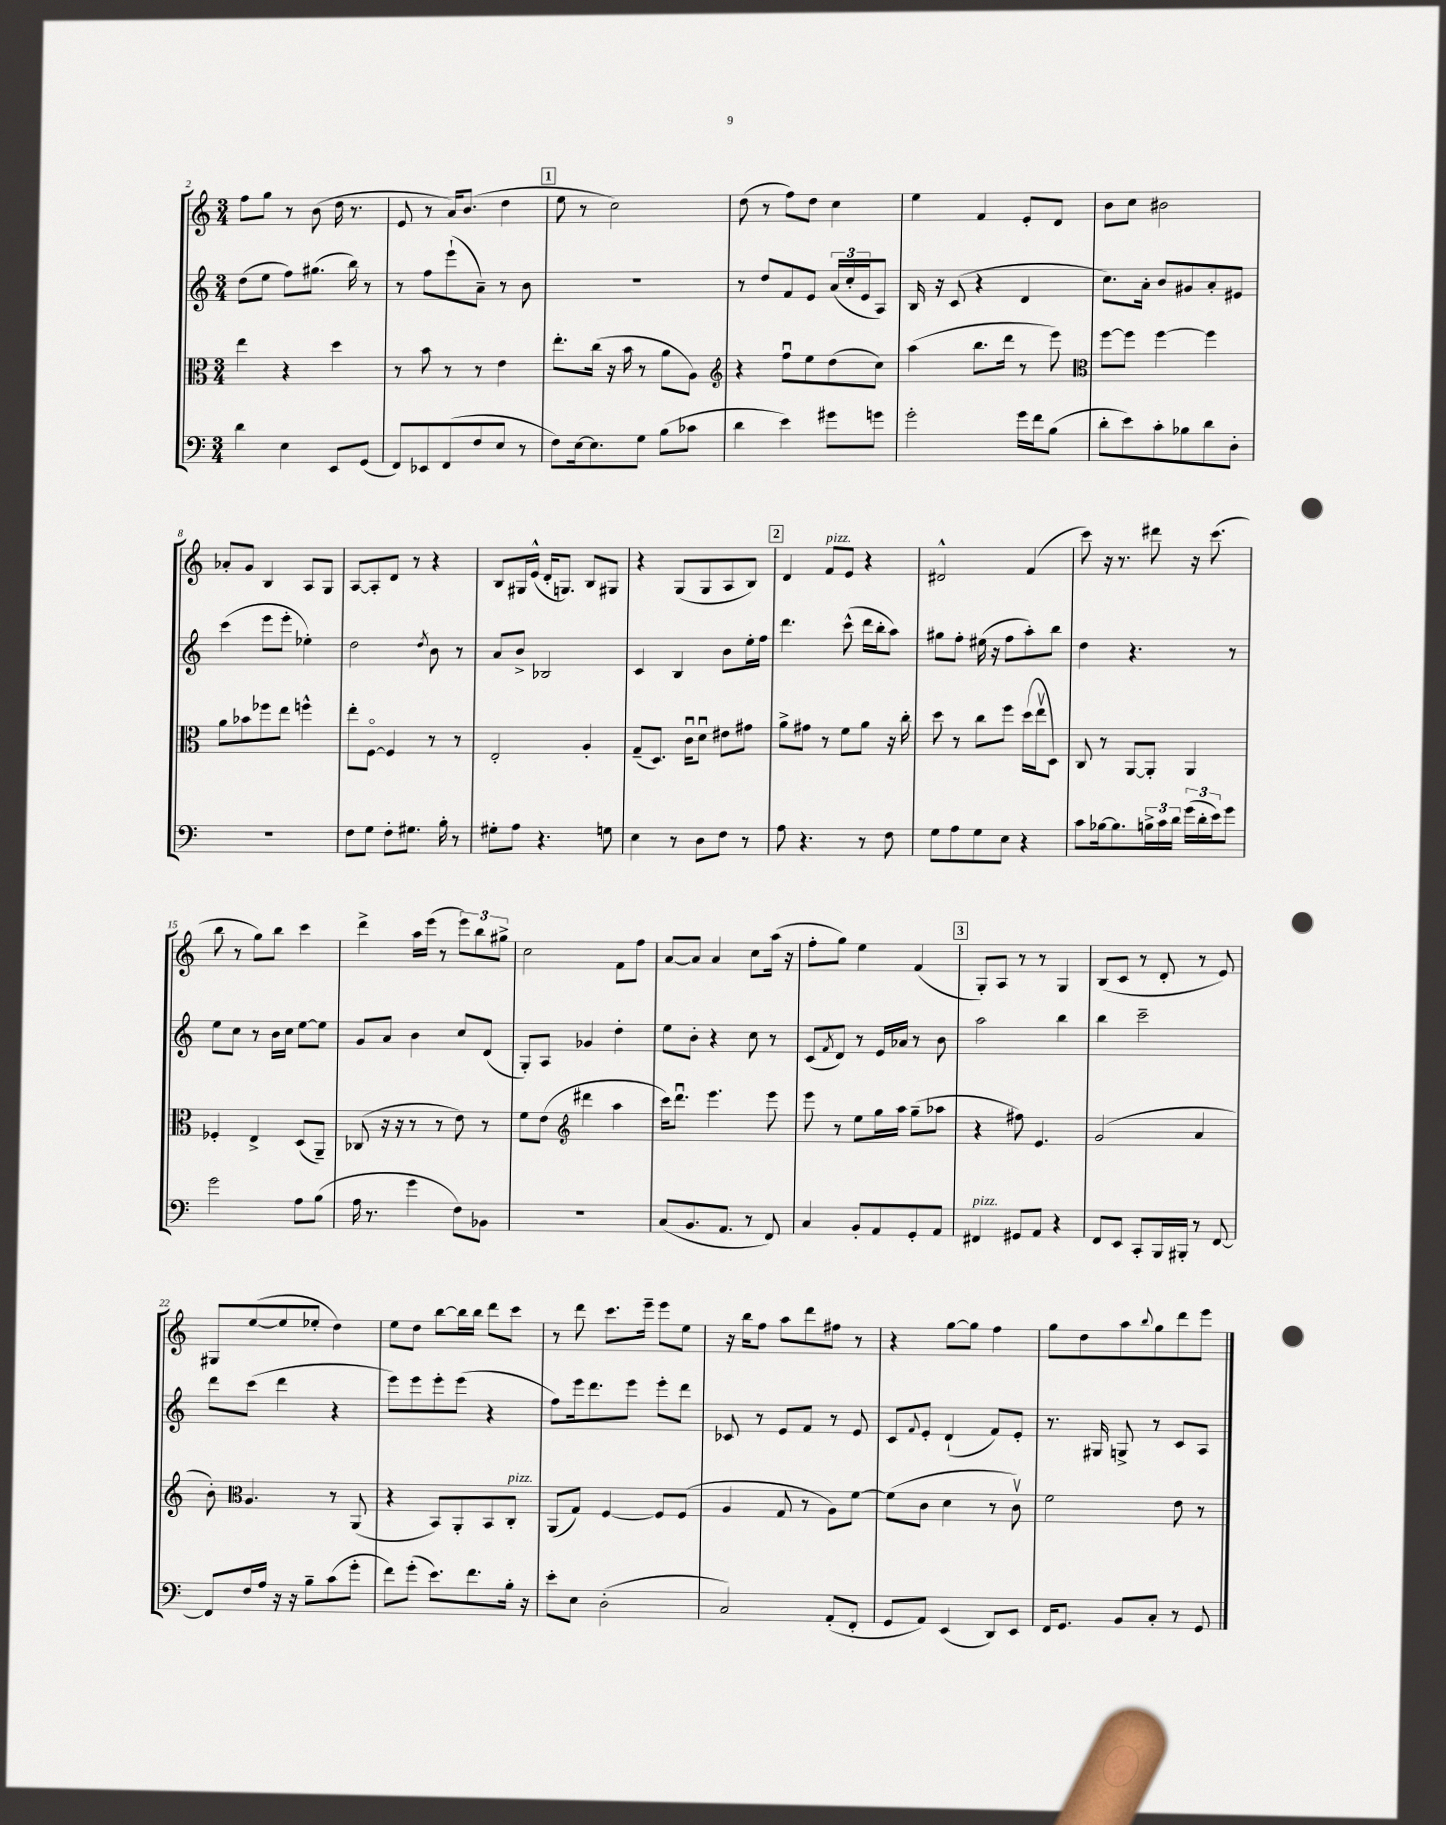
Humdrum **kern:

**kern	**kern	**kern	**kern
*part4	*part3	*part2	*part1
*staff4	*staff3	*staff2	*staff1
*clefF4	*clefC3	*clefG2	*clefG2
*k[]	*k[]	*k[]	*k[]
*M3/4	*M3/4	*M3/4	*M3/4
=2	=2	=2	=2
4d\	4ee\	(8dd\L	8ff\L
.	.	8ee\J	8gg\J
4E\	4r	8ff\L)	8r
.	.	(8.gg#X\J	(8b\
8EE/L	4dd\	.	16dd\
.	.	16bb\)	8.r
(8GG/J	.	8r	.
=3	=3	=3	=3
8FF/L)	8r	8r	8e/
8EE-X/	8b\	8ff\L	8r
(8FF/	8r	(8eee`\	16a/KL)
.	.	.	(8.b/J
8F/	8r	8a~\J)	.
8E/J	4e\	8r	4dd\
8r	.	8b\	.
!!LO:REH:place=s1:t=1
=4	=4	=4	=4
8F\L)	8.ee'\L	2.r	8ee\
[16E\k	.	.	8r
8.E\]	(16cc\Jk	.	.
.	16r	.	2cc\)
.	16b\	.	.
8G\J	8r	.	.
(8B\L	8a\L	.	.
8c-X\J	8A\J)	.	.
=5	=5	=5	=5
*	*clefG2	*	*
4d\	4r	8r	(8dd\
.	.	8dd/L	8r
4e\)	8ffu\L	8f/	8ff\L)
.	8ee\	8e/J	8dd\J
8g#X\L	(8dd\	(24a/LL	4cc\
.	.	24cc'/	.
.	.	24e/J	.
8gn\J	8cc\J)	8A/J)	.
=6	=6	=6	=6
2g'\	(4aa\	16B/	4ee\
.	.	16r	.
.	.	(8c/	.
.	8.bb\L	4r	4f/
.	16ddd\Jk	.	.
16g\LL	8r	4d/	8e'/L
16f\J	.	.	.
(8B\J	8eee\)	.	8d/J
=7	=7	=7	=7
*	*clefC3	*	*
8d'\L	[8ff\L	8.cc\L)	8b\L
8e\)	8ff\J]	.	8cc\J
.	.	16a'\Jk	.
8c'\	[4ff\	8b/L	2b#X\
8B-X\	.	8g#X/	.
8d\	4ff\]	8a'/	.
8D'\J	.	8e#X/J	.
!!LO:LB:g=z
=8	=8	=8	=8
2.r	8a\L	(4ccc\	8a-X'/L
.	8b-X\	.	8g/J
.	8ff-X\	8eee\L	4B/
.	8ee\J	8eee'\J	.
.	4ffn^^\	4ee-X'\)	8A/L
.	.	.	8G/J
=9	=9	=9	=9
8F\L	8ee'\L	2dd\	[8A/L
8G\J	[8F\J	.	8A'/]
8F'\L	4F/]	.	8d/J
8.G#X\J	.	.	8r
.	.	8qdd/	.
.	8r	8b\	4r
16B'\	.	.	.
8r	8r	8r	.
=10	=10	=10	=10
8G#X'\L	2E'/	8a/L	8B/L
8A\J	.	8b^/J	16G#X/L
.	.	.	(16e^^/JJ
4.r	.	2B-X/	16d'/KL
.	.	.	8.Gn/J)
.	4A'/	.	8B/L
8Gn\	.	.	8G#X/J
=11	=11	=11	=11
4E\	(8G~/L	4c/	4r
.	8.D/J)	.	.
8r	.	4B/	(8G/L
.	16cu\KL	.	.
8D\L	8du\J	.	8G/
8F\J	8e#X\L	8b\L	8A/
8r	8g#X\J	16ee'\L	8B/J)
.	.	16ff\JJ	.
!!LO:REH:place=s1:t=2
=12	=12	=12	=12
8A\	8a^\L	4.ddd\	4d/
4.r	8g#X\J	.	.
!	!	!	!LO:TX:a:i:t=pizz.
.	8r	.	8f/L
.	8f\L	(8ccc^^\	8e/J
8r	8a\J	16ddd\LL	4r
.	.	16bb'\J	.
8F\	16r	8aa\J)	.
.	16cc'\	.	.
=13	=13	=13	=13
8G\L	8dd\	8gg#X\L	2d#X^^/
8A\	8r	8ff'\J	.
8G\	8cc\L	(16ee#X\	.
.	.	16r	.
8E\J	8ff\J	8ff\L	.
4r	(16dd\LL	8aa'\)	(4f/
.	16eev\J	.	.
.	8D\J)	8bb\J	.
=14	=14	=14	=14
8c\L	8C/	4dd\	8ccc\)
[16B-X\k	8r	.	16r
8.B-\]	.	.	8.r
.	[8AA/L	4.r	.
24Bn^\L	8AA'/J]	.	8ddd#X\
24c\	.	.	.
24d\JJ	.	.	.
(24g\LL	4AA/	.	16r
24d'\	.	.	.
.	.	.	(8.ccc\
24e\J)	.	.	.
8g\J	.	8r	.
!!LO:LB:g=z
=15	=15	=15	=15
2g\	4F-X'/	8ee\L	8bb\
.	.	8cc\J	8r
.	4E^/	8r	8gg\L)
.	.	16b\LL	8bb\J
.	.	16cc\JJ	.
8A\L	(8D/L	[8ee\L	4ccc\
(8B\J	8AA~/J)	8ee\J]	.
=16	=16	=16	=16
16A\	(8C-X/	8g/L	4ddd^\
8.r	.	.	.
.	16r	8a/J	.
.	16r	.	.
4g\	8r	4b\	16aa\LL
.	.	.	(16eee\JJ
.	8r	.	8r
8F\L)	8e\)	8cc/L	12eee\L)
.	.	.	12bb\
8BB-X\J	8r	(8d/J	.
.	.	.	12gg#X^\J
=17	=17	=17	=17
2.r	8f\L	8G'/L)	2cc\
.	(8e\J	8A/J	.
*	*clefG2	*	*
.	4ddd#X\	4g-X/	.
.	4aa\	4dd'\	8f\L
.	.	.	8ff\J
=18	=18	=18	=18
(8C/L	16ccc\KL)	8ee\L	[8a/L
.	8.dddu\J	.	.
8.BB/	.	8b'\J	8a/J]
.	4.eee\	4r	4a/
8.AA/J	.	.	.
8r	.	8cc\	8cc\L
8FF/)	8eee\	8r	(16aa\Jk
.	.	.	16r
=19	=19	=19	=19
4C/	8eee\	(8c/L	8ff'\L
.	.	8qf/	.
.	8r	8d/J)	8gg\J)
8BB'/L	8ee\L	8r	4ee\
8AA/	16gg\L	16e/LL	.
.	16aa\JJ	16a-X/JJ	.
8GG'/	(8gg~\L	8r	(4f/
8AA/J	8aa-X\J	8b\	.
!!LO:REH:place=s1:t=3
=20	=20	=20	=20
!LO:TX:a:i:t=pizz.	!	!	!
4FF#X/	4r	2aa\	8G'/L)
.	.	.	8A/J
8GG#X/L	8ff#X\)	.	8r
8AA/J	4.e/	.	8r
4r	.	4bb\	4G/
=21	=21	=21	=21
8FF/L	(2g/	4bb\	(8B/L
8EE/J	.	.	8c/J
8CC'/L	.	2ccc~\	8r
16BBB/L	.	.	8d'/
16BBB#X'/JJ	.	.	.
8r	4a/	.	8r
[8FF/	.	.	8e/)
!!LO:LB:g=z
=22	=22	=22	=22
8FF/L]	8b'\)	8ddd\L	8G#X/L
*	*clefC3	*	*
16F/L	4.A/	(8ccc\J	([8ee/
16A/JJ	.	.	.
16r	.	4ddd\	8ee/]
16r	.	.	.
8B~\L	.	.	8ee-X'/J
(8c\	8r	4r	4dd\)
8g'\J	(8AA/	.	.
=23	=23	=23	=23
8f\L)	4r	8eee\L)	8ee\L
(8g'\J	.	8eee\	8dd\J
8.e\L)	8BB/L)	8eee'\	[8bb\L
.	8AA'/	(8eee\J	16bb\L]
8.f\	.	.	16bb\JJ
.	8BB/	4r	8ddd\L
!	!LO:TX:a:i:t=pizz.	!	!
16B'\Jk	8C'/J	.	8ccc\J
16r	.	.	.
=24	=24	=24	=24
8e'\L	(8AA/L	8ff\L)	8r
8E\J	8G/J)	16eee\k	8ddd\
.	.	8.ddd\	.
(2D'\	[4F/	.	8.ccc\L
.	.	8eee\J	.
.	.	.	16eee~\Jk
.	8F/L]	8eee'\L	8eee\L
.	(8F/J	8ddd\J	8ee\J
=25	=25	=25	=25
2C/)	4A/	8c-X/	16r
.	.	.	16bb\KL
.	.	8r	8ff\J
.	8G/	8e/L	8aa\L
.	8r	8f/J	8ddd\
(8AA'/L	8A\L)	8r	8ff#X\J
8FF'/J	[8f\J	8e/	8r
=26	=26	=26	=26
8GG/L	(8f\L]	8c/L	4r
.	.	8qqf/	.
8AA/J)	8c\J	8e'/J	.
(4EE/	4d\	(4d`/	[8gg\L
.	.	.	8gg\J]
8DD/L)	8r	8f/L)	4ff\
8EE/J	8cv\)	8e'/J	.
=27	=27	=27	=27
16FF/KL	2f\	8.r	8gg\L
8.GG/J	.	.	.
.	.	.	8dd\
.	.	16G#X/	.
8BB/L	.	8Gn^/	8aa\
.	.	.	8qqbb/
8C'/J	.	8r	8gg\
8r	8e\	8c/L	8ddd\
8GG/	8r	8A/J	8eee\J
==	==	==	==
*-	*-	*-	*-
